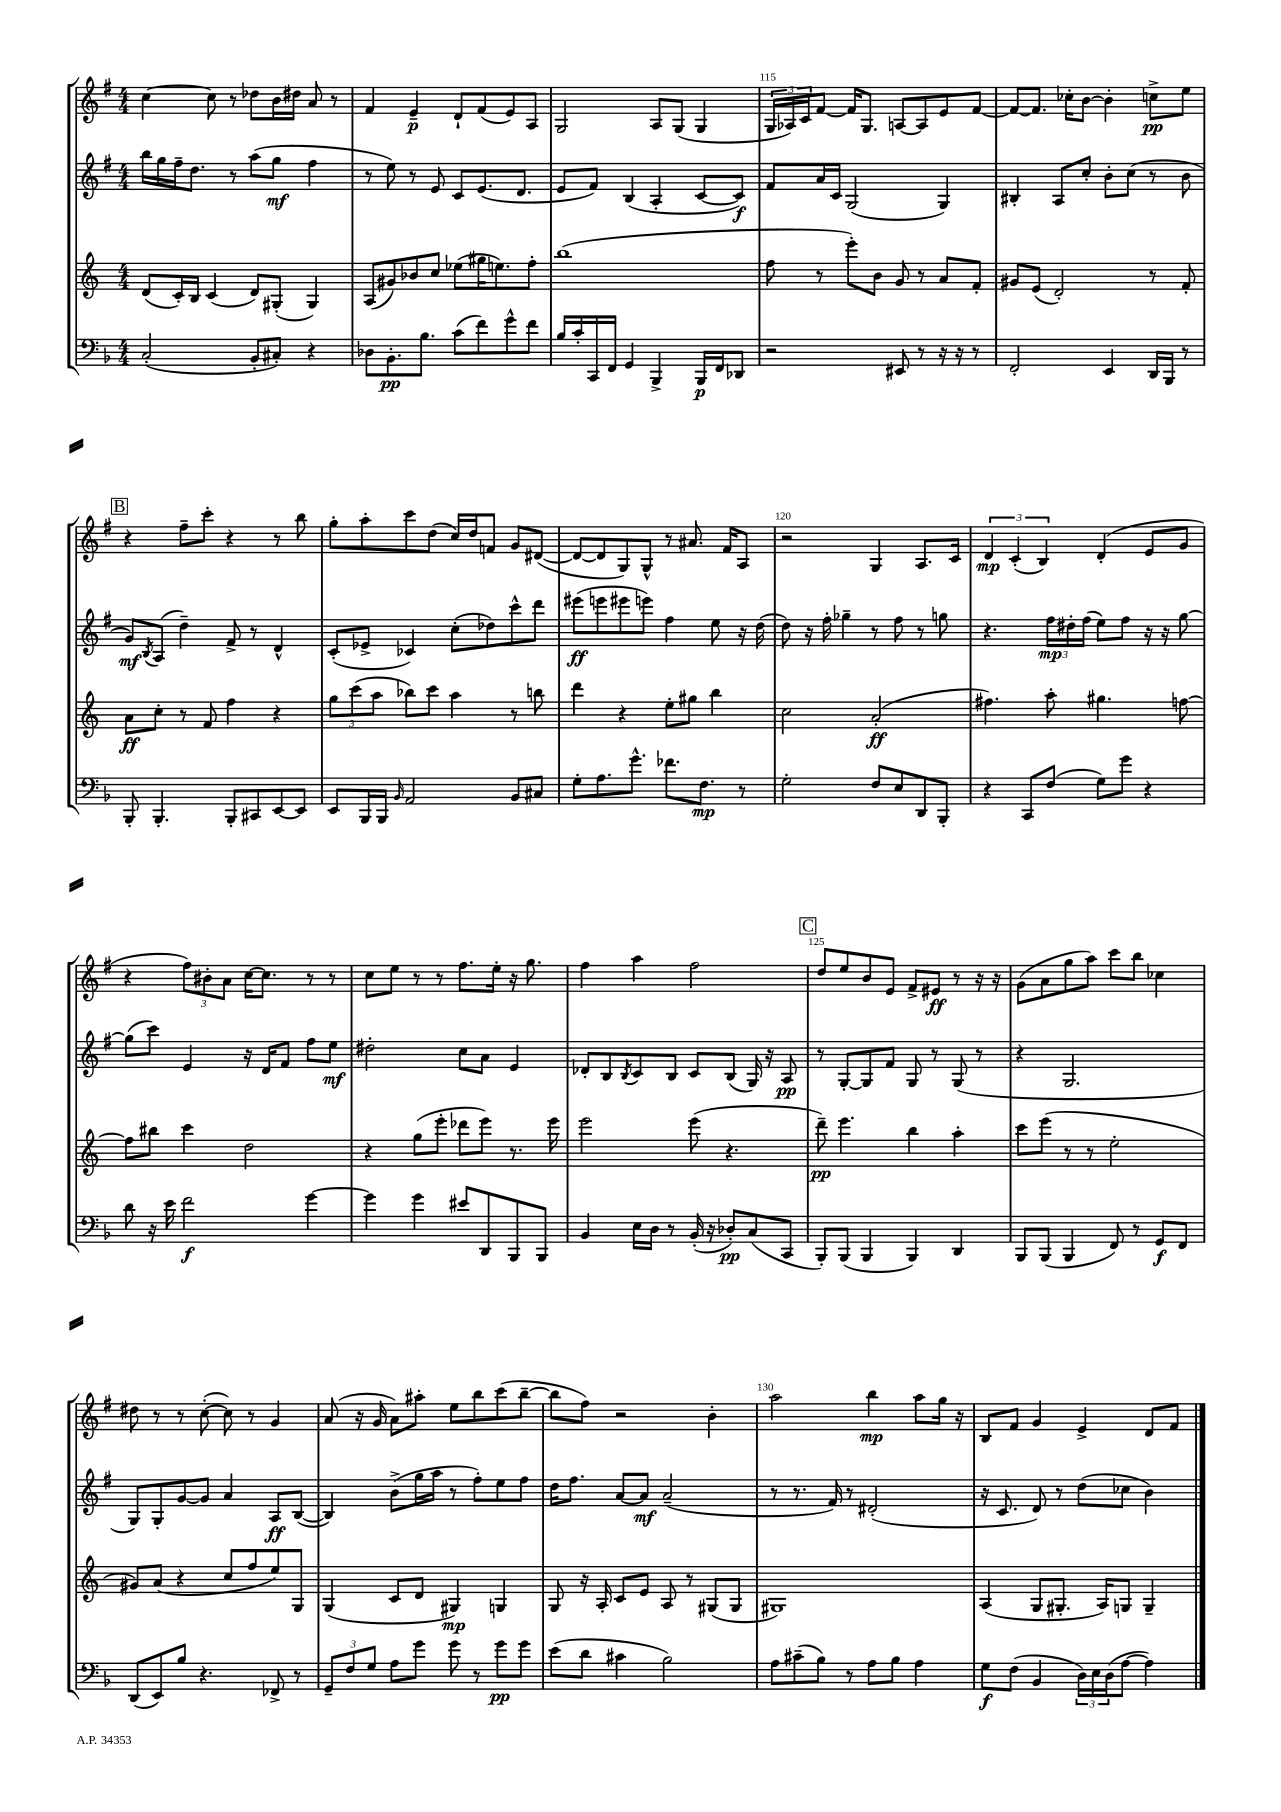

**kern	**kern	**kern	**kern
*staff4	*staff3	*staff2	*staff1
*clefF4	*clefG2	*clefG2	*clefG2
*k[b-]	*k[]	*k[f#]	*k[f#]
*M4/4	*M4/4	*M4/4	*M4/4
(2C'	(8d	16bb	[4cc
.	.	16gg	.
.	16c')	16ff#~	.
.	16B	8.dd	.
.	(4c	.	8cc]
.	.	8r	8r
8BB-'	8d)	(8aa	8dd-
8C#')	(8G#'	8gg	16b
.	.	.	16dd#
4r	4G#)	4ff#	8a
.	.	.	8r
=	=	=	=
8D-	(8A	8r	4f#
8.BB-'	8g#)	8ee)	.
.	8b-	8r	4e~
8.B-	.	.	.
.	8cc	8e	.
(8c	(8ee-	8c	8d`
8f)	16gg#	(8.e	(8f#
.	8.ee)	.	.
8g^^	.	.	8e)
.	.	8.d	.
8f	8ff'	.	8A
=	=	=	=
16B-	(1bb	8e	2G
16c'	.	.	.
16CC	.	8f#)	.
16FF	.	.	.
4GG	.	(4B	.
4BBB-^	.	4A'	8A
.	.	.	(8G
16BBB-	.	[8c	4G
16FF	.	.	.
8DD-	.	8c])	.
=	=	=	=
2r	8ff	8f#	24G
.	.	.	24A-)
.	.	.	24c
.	8r	16a	[8f#
.	.	16c	.
.	8eee')	(2G	16f#]
.	.	.	8.G
.	8b	.	.
8EE#	8g	.	[8A
8r	8r	.	8A]
16r	8a	4G)	8e
16r	.	.	.
8r	8f'	.	[8f#
=	=	=	=
2FF'	8g#	4B#'	8f#_
.	(8e	.	8.f#]
.	2d')	8A	.
.	.	.	16cc-'
.	.	8cc'	[8b
4EE	.	8b'	4b']
.	.	(8cc	.
16DD	8r	8r	8cc^
16BBB-	.	.	.
8r	8f'	8b	8ee
=	=	=	=
8BBB-'	8a	8g)	4r
.	.	8qB	.
4.BBB-'	8cc'	(8A	.
.	8r	4dd~)	8ff#~
.	8f	.	8ccc'
8BBB-'	4ff	8f#^	4r
8CC#	.	8r	.
[8EE	4r	4d^^	8r
8EE]	.	.	8bb
=	=	=	=
8EE	12gg	(8c'	8gg'
.	(12ccc	.	.
16BBB-	.	8e-^	8aa'
.	12aa	.	.
16BBB-	.	.	.
16qqBB-	.	.	.
2AA	8bb-)	4c-)	8ccc
.	8ccc	.	(8dd
.	4aa	(8cc'	16cc)
.	.	.	16dd
.	.	8dd-)	8f
8BB-	8r	8ccc^^	8g
8C#	8bb	8ddd	([8d#
=	=	=	=
8G'	4ddd	(8eee#	8d#_
8.A	.	8eee	8d#]
.	4r	8eee#	8G)
8.g^^	.	.	.
.	.	8eee)	8G^^
8.f-	8ee'	4ff#	8r
.	8gg#	.	8.a#
8.F	.	.	.
.	4bb	8ee	.
.	.	.	16f#
8r	.	16r	8A
.	.	(16dd	.
=	=	=	=
2G'	2cc	8dd)	2r
.	.	16r	.
.	.	16ff#'	.
.	.	4gg-~	.
8F	(2a'	8r	4G
8E	.	8ff#	.
8DD	.	8r	8.A
8BBB-'	.	8gg	.
.	.	.	16c
=	=	=	=
4r	4.ff#)	4.r	6d
.	.	.	(6c'
8CC	.	.	.
.	.	.	6B)
(8F	8aa'	24ff#	.
.	.	24dd#'	.
.	.	(24ff#	.
8G)	4.gg#	8ee)	(4d'
8g	.	8ff#	.
4r	.	16r	8e
.	.	16r	.
.	[8ff	[8gg	8g
=	=	=	=
8d	8ff]	(8gg]	4r
16r	8bb#	8ccc)	.
16e	.	.	.
2f	4ccc	4e	12ff#)
.	.	.	12b#'
.	.	.	12a
.	2dd	16r	[16cc
.	.	16d	8.cc]
.	.	8f#	.
[4g	.	8ff#	8r
.	.	8ee	8r
=	=	=	=
4g]	4r	2dd#'	8cc
.	.	.	8ee
4g	(8gg	.	8r
.	8eee'	.	8r
8e#	8ddd-	8cc	8.ff#
8DD	8eee)	8a	.
.	.	.	16ee'
8BBB-	8.r	4e	16r
.	.	.	8.gg
8BBB-	.	.	.
.	16eee	.	.
=	=	=	=
4BB-	2eee	8d-'	4ff#
.	.	8B	.
.	.	8qB	.
16E	.	8c	4aa
16D	.	.	.
8r	.	8B	.
(16BB-'	(8eee	8c	2ff#
16r	.	.	.
8D-')	4.r	(8B	.
(8C	.	16G)	.
.	.	16r	.
8CC	.	8A	.
=	=	=	=
8BBB-')	8ddd~)	8r	8dd
(8BBB-	4.eee	[8G'	8ee
4BBB-	.	8G]	8b
.	.	8f#	8e
4BBB-)	4bb	8G	8f#^
.	.	8r	8e#
4DD	4aa'	(8G	8r
.	.	8r	16r
.	.	.	16r
=	=	=	=
8BBB-	8ccc	4r	(8g
(8BBB-	(8eee	.	8a
4BBB-	8r	2.G	8gg
.	8r	.	8aa)
8FF)	2ee'	.	8ccc
8r	.	.	8bb
8GG	.	.	4cc-
8FF	.	.	.
=	=	=	=
(8DD	8g#)	8G)	8dd#
8EE)	(8a	8G'	8r
8B-	4r	[8g	8r
4.r	.	8g]	([8cc'
.	8cc	4a	8cc])
.	8ff	.	8r
8FF-^	8ee)	8A	4g
8r	8G	([8B	.
=	=	=	=
12GG~	(4G	4B])	(8a
12F	.	.	.
.	.	.	16r
12G	.	.	.
.	.	.	16g
8A	8c	(8b^	8a)
8g	8d	16gg	8aa#'
.	.	16aa	.
8g	4G#)	8r	8ee
8r	.	8ff#')	8bb
8g	4G	8ee	(8ccc
8g	.	8ff#	[8bb~
=	=	=	=
(8e	8G	16dd	8bb]
.	.	8.ff#	.
8d	16r	.	8ff#)
.	16A'	.	.
4c#	8c	[8a	2r
.	8e	8a]	.
2B-)	8A	(2a~	.
.	8r	.	.
.	(8G#	.	4b'
.	8G#	.	.
=	=	=	=
8A	1G#)	8r	2aa
(8c#~	.	8.r	.
8B-)	.	.	.
.	.	16f#)	.
8r	.	8r	.
8A	.	(2d#'	4bb
8B-	.	.	.
4A	.	.	8aa
.	.	.	16gg
.	.	.	16r
=	=	=	=
8G	(4A	16r	8B
.	.	8.c	.
(8F	.	.	8f#
4BB-	8G	8d)	4g
.	8.G#'	8r	.
24D)	.	(8dd	4e^
24E	.	.	.
.	16A)	.	.
(24D	.	.	.
[8A	8G	8cc-	.
4A])	4G~	4b)	8d
.	.	.	8f#
==	==	==	==
*-	*-	*-	*-
